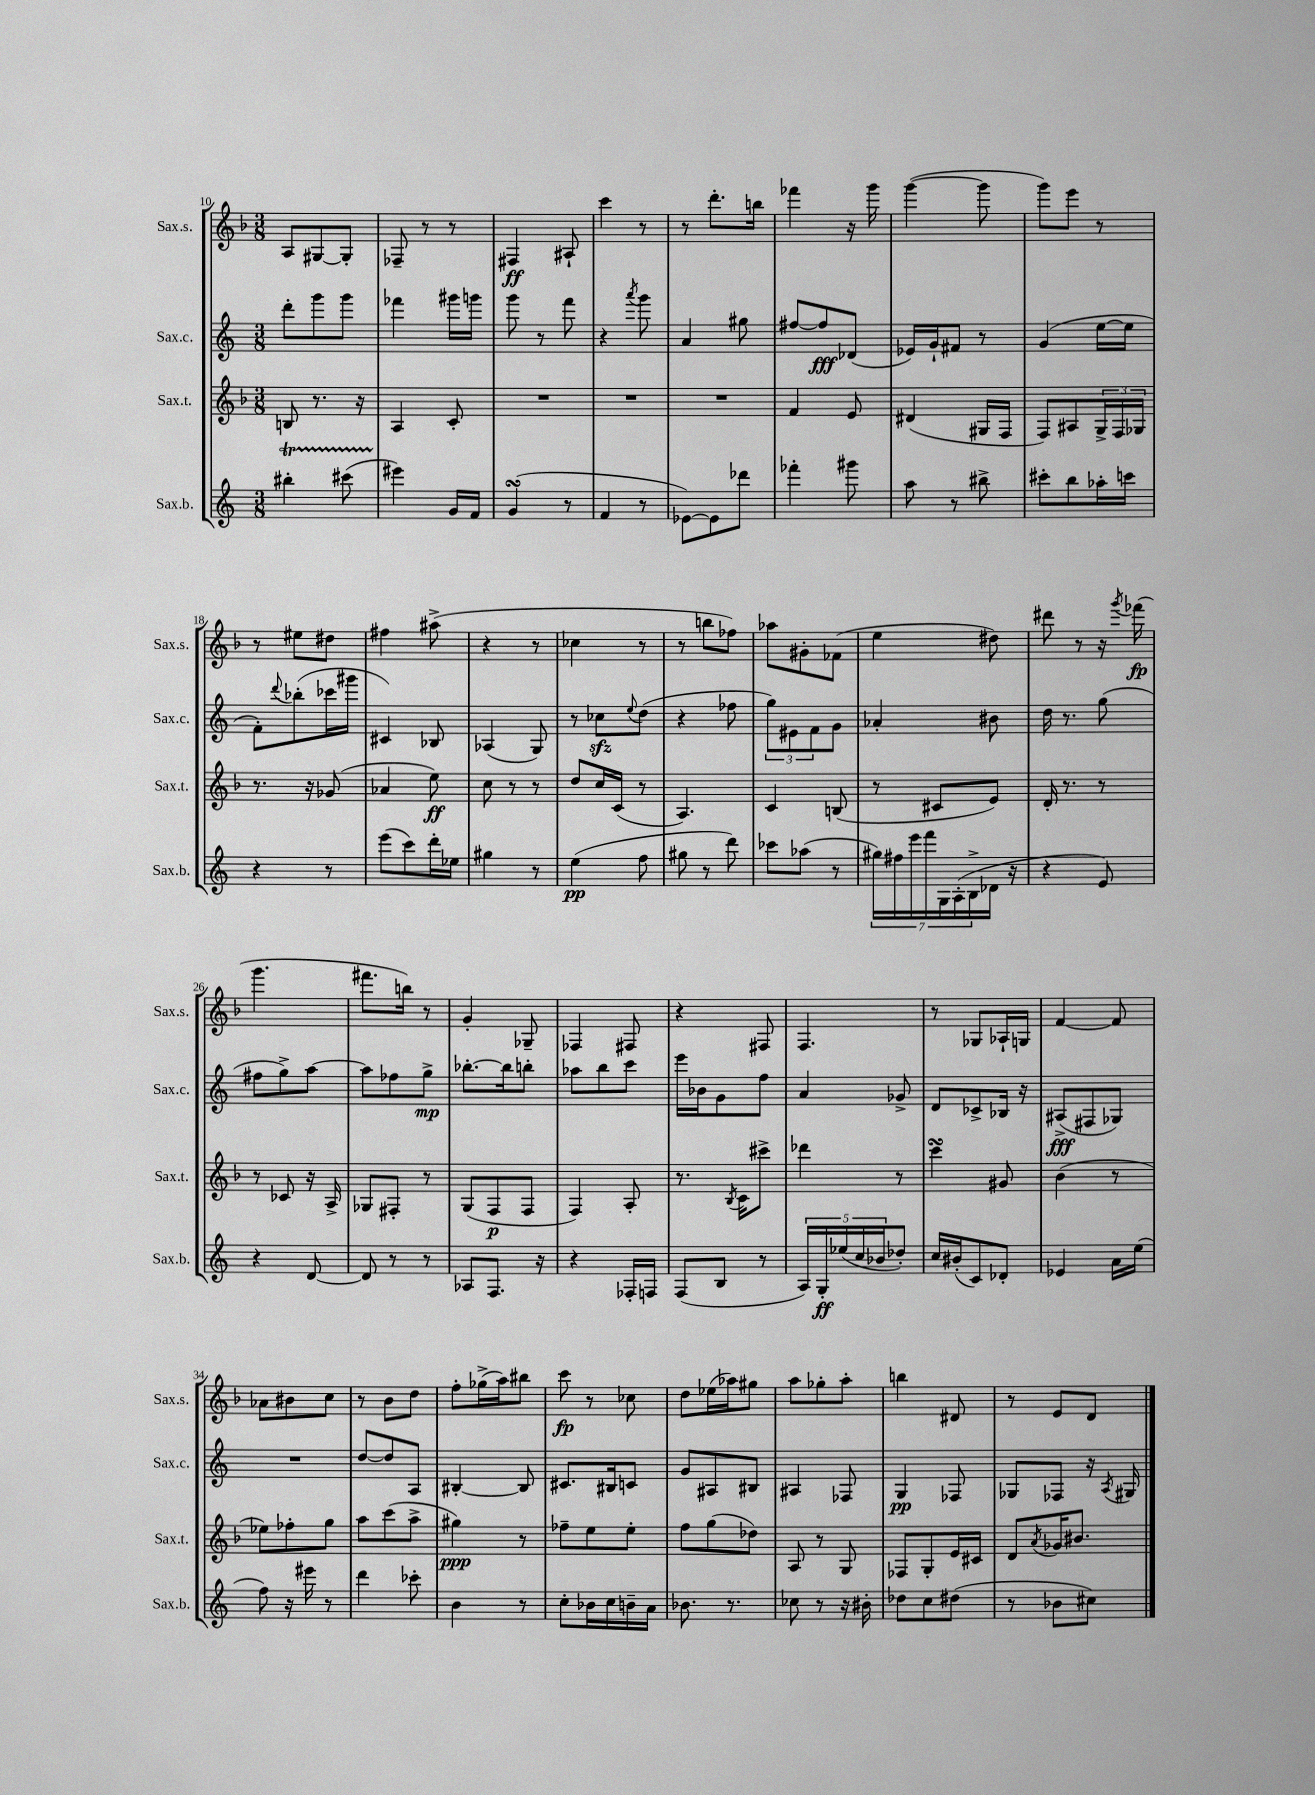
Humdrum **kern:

**kern	**dynam	**kern	**dynam	**kern	**dynam	**kern	**dynam
*part4	*part4	*part3	*part3	*part2	*part2	*part1	*part1
*staff4	*staff4	*staff3	*staff3	*staff2	*staff2	*staff1	*staff1
*I"Sax.b.	*	*I"Sax.t.	*	*I"Sax.c.	*	*I"Sax.s.	*
*I'Sax.b.	*	*I'Sax.t.	*	*I'Sax.c.	*	*I'Sax.s.	*
*clefG2	*	*clefG2	*	*clefG2	*	*clefG2	*
*k[]	*	*k[b-]	*	*k[]	*	*k[b-]	*
*M3/8	*	*M3/8	*	*M3/8	*	*M3/8	*
=10	=10	=10	=10	=10	=10	=10	=10
4bb#Xt'\	.	8Bn/	.	8ddd'\L	.	8A/L	.
.	.	8.r	.	8ggg\	.	[8G#X/	.
(8ccc#XTTT\	.	.	.	8ggg\J	.	8G#'/J]	.
.	.	16r	.	.	.	.	.
=11	=11	=11	=11	=11	=11	=11	=11
4eee#X\)	.	4A/	.	4fff-X\	.	8F-X~/	.
.	.	.	.	.	.	8r	.
16g/LL	.	8c'/	.	16ggg#X\LL	.	8r	.
16f/JJ	.	.	.	16gggn\JJ	.	.	.
=12	=12	=12	=12	=12	=12	=12	=12
(4gsSSS/	.	4.r	.	8ggg\	.	4F#X/	ff
.	.	.	.	8r	.	.	.
8r	.	.	.	8fff\	.	8A#X`/	.
=13	=13	=13	=13	=13	=13	=13	=13
4f/	.	4.r	.	4r	.	4ccc\	.
.	.	.	.	8qaaa/	.	.	.
8r	.	.	.	8ggg\	.	8r	.
=14	=14	=14	=14	=14	=14	=14	=14
[8e-X\L)	.	4.r	.	4a/	.	8r	.
8e-\]	.	.	.	.	.	8.ddd'\L	.
8ddd-X\J	.	.	.	8gg#X\	.	.	.
.	.	.	.	.	.	16bbn\Jk	.
=15	=15	=15	=15	=15	=15	=15	=15
4fff-X'\	.	4f/	.	[8ff#X/L	.	4fff-X\	.
.	.	.	.	8ff#/]	fff	.	.
8ggg#X\	.	8e/	.	(8d-X/J	.	16r	.
.	.	.	.	.	.	16ggg\	.
=16	=16	=16	=16	=16	=16	=16	=16
8aa\	.	(4d#X/	.	16e-X/LL)	.	([4ggg\	.
.	.	.	.	16g`/J	.	.	.
8r	.	.	.	8f#X/J	.	.	.
8bb#X^\	.	16G#X/LL	.	8r	.	8ggg\]	.
.	.	16F/JJ	.	.	.	.	.
=17	=17	=17	=17	=17	=17	=17	=17
8ccc#X'\L	.	8F/L)	.	(4g/	.	8ggg\L)	.
8bb\	.	8A#X/	.	.	.	8eee\J	.
16aa-X'\L	.	24G^/L	.	[16ee\LL	.	8r	.
.	.	24F/	.	.	.	.	.
16cccn\JJ	.	.	.	16ee\JJ]	.	.	.
.	.	24G-X/JJ	.	.	.	.	.
!!LO:LB:g=z
=18	=18	=18	=18	=18	=18	=18	=18
4r	.	8.r	.	8f'\L)	.	8r	.
.	.	.	.	8qqddd/	.	.	.
.	.	.	.	(8bb-X'\	.	8ee#X\L	.
.	.	16r	.	.	.	.	.
8r	.	(8g-X/	.	16ccc-X\L	.	8dd#X\J	.
.	.	.	.	16ggg#X\JJ	.	.	.
=19	=19	=19	=19	=19	=19	=19	=19
(8eee\L	.	4a-X/	.	4c#X/)	.	4ff#X\	.
8ccc\)	.	.	.	.	.	.	.
16ddd'\L	.	8ee\)	ff	8B-X/	.	(8aa#X^\	.
16ee-X\JJ	.	.	.	.	.	.	.
=20	=20	=20	=20	=20	=20	=20	=20
4gg#X\	.	8cc\	.	(4A-X/	.	4r	.
.	.	8r	.	.	.	.	.
8r	.	8r	.	8G/)	.	8r	.
=21	=21	=21	=21	=21	=21	=21	=21
(4ee\	pp	8dd/L	.	8r	.	4cc-X\	.
.	.	16cc/L	.	8cc-Xzz\L	.	.	.
.	.	(16c/JJ	.	.	.	.	.
.	.	.	.	8qqee/	.	.	.
8ff\	.	8r	.	(8dd\J	.	8r	.
=22	=22	=22	=22	=22	=22	=22	=22
8gg#X\	.	4.A/)	.	4r	.	8r	.
8r	.	.	.	.	.	8bbn\L	.
8ddd\)	.	.	.	8ff-X\	.	8ff-X\J)	.
=23	=23	=23	=23	=23	=23	=23	=23
8ccc-X\L	.	4c/	.	12gg\L)	.	8aa-X\L	.
.	.	.	.	12e#X\	.	.	.
(8aa-X\J	.	.	.	.	.	8g#X'\	.
.	.	.	.	12f\	.	.	.
8r	.	(8Bn/	.	8g\J	.	(8f-X\J	.
=24	=24	=24	=24	=24	=24	=24	=24
28gg#X\LL)	.	8r	.	4a-X'/	.	4ee\	.
28ff#X\	.	.	.	.	.	.	.
28eee\	.	.	.	.	.	.	.
28fff\	.	.	.	.	.	.	.
.	.	8c#X/L	.	.	.	.	.
28G\	.	.	.	.	.	.	.
(28A'\	.	.	.	.	.	.	.
28B^\	.	.	.	.	.	.	.
16d-X\JJ	.	8e/J)	.	8b#X\	.	8dd#X\)	.
16r	.	.	.	.	.	.	.
=25	=25	=25	=25	=25	=25	=25	=25
4r	.	16d'/	.	16dd\	.	8ddd#X\	.
.	.	8.r	.	8.r	.	.	.
.	.	.	.	.	.	8r	.
8e/)	.	8r	.	(8gg\	.	16r	.
.	.	.	.	.	.	8qggg/	.
.	.	.	.	.	.	(16fff-X\	fp
!!LO:LB:g=z
=26	=26	=26	=26	=26	=26	=26	=26
4r	.	8r	.	8ff#X\L	.	4.ggg\	.
.	.	8c-X/	.	8gg^\)	.	.	.
[8d/	.	16r	.	[8aa\J	.	.	.
.	.	16A^/	.	.	.	.	.
=27	=27	=27	=27	=27	=27	=27	=27
8d/]	.	8G-X/L	.	8aa\L]	.	8.fff#X\L	.
8r	.	8F#X'/J	.	8ff-X\	.	.	.
.	.	.	.	.	.	16bbn\Jk)	.
8r	.	8r	.	8gg^\J	mp	8r	.
=28	=28	=28	=28	=28	=28	=28	=28
8A-X/L	.	(8G/L	.	[8.bb-X'\L	.	4g'/	.
8.F/J	.	8F/	p	.	.	.	.
.	.	.	.	16bb-\k]	.	.	.
.	.	8F/J	.	8bbn'\J	.	8G-X~/	.
16r	.	.	.	.	.	.	.
=29	=29	=29	=29	=29	=29	=29	=29
4r	.	4F/)	.	8aa-X\L	.	4F-X/	.
.	.	.	.	8bb\	.	.	.
16F-X'/LL	.	8A'/	.	8ccc\J	.	8F#X/	.
16Fn/JJ	.	.	.	.	.	.	.
=30	=30	=30	=30	=30	=30	=30	=30
(8F/L	.	8.r	.	16eee\LL	.	4r	.
.	.	.	.	16b-X\J	.	.	.
8B/J	.	.	.	8g\	.	.	.
.	.	8qB-/	.	.	.	.	.
.	.	16c\KL	.	.	.	.	.
8r	.	8ccc#X^\J	.	8ff\J	.	8F#X/	.
=31	=31	=31	=31	=31	=31	=31	=31
20A/LL)	.	4ddd-X\	.	4a/	.	4.F/	.
20G'/	ff	.	.	.	.	.	.
(20ee-X/	.	.	.	.	.	.	.
20cc/	.	.	.	.	.	.	.
20b-X/J	.	.	.	.	.	.	.
8dd-X'/J)	.	8r	.	8g-X^/	.	.	.
=32	=32	=32	=32	=32	=32	=32	=32
16cc/LL	.	4cccsSSS\	.	8d/L	.	8r	.
(16b#X'/J	.	.	.	.	.	.	.
8c/)	.	.	.	8c-X^/	.	8G-X/L	.
8d-X'/J	.	8g#X/	.	16B-X/Jk	.	16A-X`/L	.
.	.	.	.	16r	.	16Gn/JJ	.
=33	=33	=33	=33	=33	=33	=33	=33
4e-X/	.	(4b-\	.	(8A#X^/L	fff	[4f/	.
.	.	.	.	8F#X/	.	.	.
16a\LL	.	8r	.	8G-X/J)	.	8f/]	.
(16ee\JJ	.	.	.	.	.	.	.
!!LO:LB:g=z
=34	=34	=34	=34	=34	=34	=34	=34
8ff\)	.	8ee-X\L)	.	4.r	.	8a-X\L	.
16r	.	8ff-X'\	.	.	.	8b#X\	.
16eee#X\	.	.	.	.	.	.	.
8r	.	8gg\J	.	.	.	8cc\J	.
=35	=35	=35	=35	=35	=35	=35	=35
4ddd\	.	8aa\L	.	[8dd/L	.	8r	.
.	.	(8ccc\	.	8dd/]	.	8b-\L	.
8ccc-X'\	.	8aa^\J	.	8A/J	.	8dd\J	.
=36	=36	=36	=36	=36	=36	=36	=36
4b\	.	4gg#X\)	ppp	[4B#X'/	.	8ff'\L	.
.	.	.	.	.	.	(16gg-X^\L	.
.	.	.	.	.	.	16aa\J)	.
8r	.	8r	.	8B#/]	.	8bb#X\J	.
=37	=37	=37	=37	=37	=37	=37	=37
8cc'\L	.	8ff-X~\L	.	8.c#X/L	.	8ccc\	fp
16b-X\L	.	8ee\	.	.	.	8r	.
16cc\	.	.	.	16B#X/k	.	.	.
16bn~\	.	8ee'\J	.	8cn/J	.	8cc-X\	.
16a\JJ	.	.	.	.	.	.	.
=38	=38	=38	=38	=38	=38	=38	=38
8.b-X\	.	8ff\L	.	8g/L	.	8dd\L	.
.	.	(8gg\	.	8A#X/	.	(16ee-X\L	.
8.r	.	.	.	.	.	16aa-X\J)	.
.	.	8dd-X\J)	.	8B#X/J	.	8gg#X\J	.
=39	=39	=39	=39	=39	=39	=39	=39
8cc-X\	.	8A/	.	4A#X/	.	8aa\L	.
8r	.	8r	.	.	.	8gg-X'\	.
16r	.	8G/	.	8F-X/	.	8aa'\J	.
16b#X'\	.	.	.	.	.	.	.
=40	=40	=40	=40	=40	=40	=40	=40
8dd-X\L	.	8F-X/L	.	4G/	pp	4bbn\	.
8cc\	.	8G'/	.	.	.	.	.
(8dd#X\J	.	16e/L	.	8F-X/	.	8d#X/	.
.	.	16c#X/JJ	.	.	.	.	.
=41	=41	=41	=41	=41	=41	=41	=41
8r	.	8d/L	.	8G-X/L	.	8r	.
.	.	8qa/	.	.	.	.	.
8b-X\L	.	16g-X/K	.	8F-X/J	.	8e/L	.
.	.	8.b#X/J	.	.	.	.	.
8cc#X\J)	.	.	.	16r	.	8d/J	.
.	.	.	.	8qA/	.	.	.
.	.	.	.	16G#X/	.	.	.
==	==	==	==	==	==	==	==
*-	*-	*-	*-	*-	*-	*-	*-
